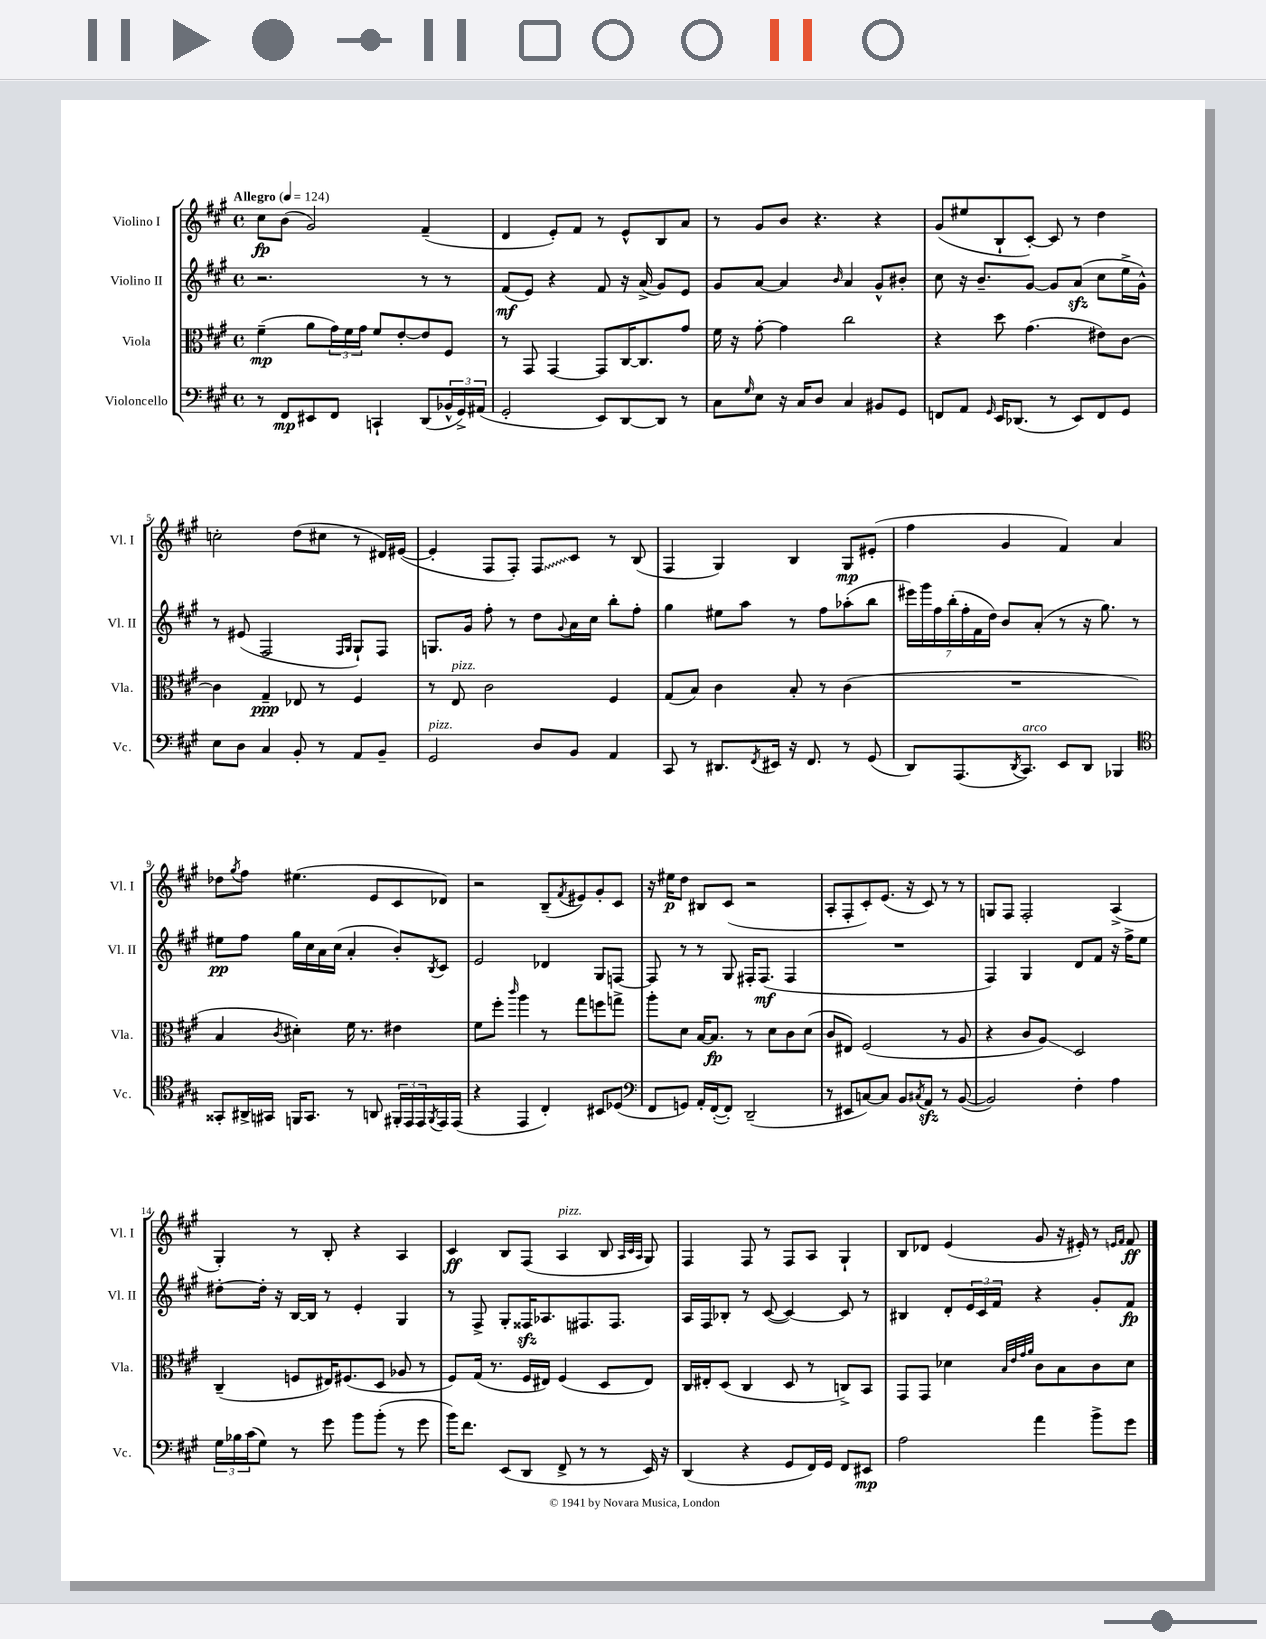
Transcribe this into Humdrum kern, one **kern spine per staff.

**kern	**kern	**kern	**kern
*staff4	*staff3	*staff2	*staff1
*clefF4	*clefC3	*clefG2	*clefG2
*k[f#c#g#]	*k[f#c#g#]	*k[f#c#g#]	*k[f#c#g#]
*M4/4	*M4/4	*M4/4	*M4/4
*met(c)	*met(c)	*met(c)	*met(c)
*MM124	*MM124	*MM124	*MM124
8r	(4f#~	2.r	8cc#
8FF#	.	.	(8b
8EE#	8a	.	2g#)
8FF#	24g#)	.	.
.	24f#	.	.
.	24g#	.	.
4CC`	8f#	.	.
.	[8e'	.	.
(8DD	8e]	8r	(4f#~
24BB-^^	8F#	8r	.
24GG#^)	.	.	.
(24AA#	.	.	.
=	=	=	=
2GG#'	8r	(8f#	4d
.	8GG#	8e)	.
.	[4GG#	4r	8e')
.	.	.	8f#
8EE)	8GG#]	8f#	8r
[8DD	[16C#	16r	8e^^
.	8.C#]	(16a^	.
8DD]	.	8g#)	8B
8r	8g#	8e	8a
=	=	=	=
8C#	16f#	8g#	8r
.	16r	.	.
16qqG#	.	.	.
8E	[8g#'	[8a	8g#
16r	4g#]	4a]	8b
16C#	.	.	.
8D	.	.	4.r
.	.	16qqb	.
4C#	2cc#	4a	.
8BB#	.	8g#^^	4r
8GG#	.	8b#'	.
=	=	=	=
8FF	4r	8cc#	(8g#
8AA	.	16r	8ee#
.	.	8.b~	.
16qqGG#	.	.	.
16EE	8dd	.	8B`
(8.DD-	.	.	.
.	(4.g#	[8g#	[8c#')
8r	.	8g#]	8c#]
8EE)	.	(8a	8r
8FF	8e#)	8cc#	4dd
8GG#	[8c#	16ee^	.
.	.	16g#^^)	.
=	=	=	=
8E	4c#]	8r	2cc'
8D	.	(8e#	.
4C#	4G#~	2F#	.
8BB'	8E-	.	(8dd
8r	8r	.	8cc#
.	.	16qqF#	.
.	.	16qqG#	.
8AA	4F#	8G#`)	8r
8BB~	.	8F#	16d#)
.	.	.	([16e#
=	=	=	=
2GG#	8r	8.G	4e#']
.	8E	.	.
.	.	16g#	.
.	2c#	8ff#'	8F#
.	.	8r	8F#')
8D	.	8dd	8F#
.	.	8qqg#	.
8BB	.	16a	8c#
.	.	16cc#	.
4AA	4F#	8bb'	8r
.	.	8ff#'	(8B
=	=	=	=
8CC#	(8G#	4gg#	4F#
8r	8B)	.	.
8.DD#	4c#	8ee#	4G#)
.	.	8aa	.
8qFF#	.	.	.
16EE#	.	.	.
16r	8B'	8r	4B
8.FF#	.	.	.
.	8r	8ff#	.
8r	(4c#	(8aa-'	8G#
(8GG#	.	8bb	(8e#'
=	=	=	=
8DD)	1r	28eee#)	4ff#
.	.	28ggg#	.
.	.	28ff#	.
.	.	(28bb'	.
(8.AAA	.	.	.
.	.	28ff#'	.
.	.	28f#	.
.	.	28dd)	.
.	.	8b	4g#
8qDD	.	.	.
8.CC#)	.	.	.
.	.	(8a'	.
8EE	.	8r	4f#)
8DD	.	16r	.
.	.	8.gg#)	.
4BBB-	.	.	4a
.	.	8r	.
=	=	=	=
*clefC4	*	*	*
8GG##'	4B	8ee#	8dd-
.	.	.	8qgg#
16AA#^	.	8ff#	8ff#
16GG#	.	.	.
.	8qc#	.	.
16FF	4d#')	16gg#	(4.ee#
8.GG#	.	16cc#	.
.	.	16a	.
.	.	(16cc#	.
8r	16f#	4a'	.
.	8.r	.	.
8AA	.	.	8e
24FF#'	4e#	8b')	8c#
24EE	.	.	.
24EE	.	.	.
8qFF#	.	8qB	.
16EE	.	8c#	8d-)
(16EE	.	.	.
=	=	=	=
4r	8f#	2e	2r
.	8ff#'	.	.
.	16qqccc#	.	.
4EE	4aa	.	.
4C#')	8r	4d-	(8B~
.	.	.	8qf#
.	8gg#	.	8e#)
8BB#	8ff	8G#	8g#'
(8D-	8gg^	[8F	8c#
=	=	=	=
*clefF4	*	*	*
8FF#	8aa'	8F]	16r
.	.	.	16ee#
8GG)	8d	8r	8dd
16AA'	[16B	8r	8B#
([16FF#'	8.B]	.	.
8FF#'])	.	8G#	(8c#
(2DD~	8r	16F#'	2r
.	.	(8.F#	.
.	8d	.	.
.	8c#	4F#	.
.	(8d	.	.
=	=	=	=
8r	8c#	1r	8A'
8EE#	8E#)	.	8F#'
[8C)	(2F#	.	8c#')
8C]	.	.	(8.e
8BB	.	.	.
.	.	.	16r
8qC#	.	.	.
8AA	.	.	8c#)
8r	8r	.	8r
([8BB	8A	.	8r
=	=	=	=
2BB])	4r	4F#)	8G
.	.	.	8F#
.	8c#	4G#	2F#'
.	8A)	.	.
4F#'	2D	8d	.
.	.	8f#	.
4A	.	16r	(4A^
.	.	16ff#^	.
.	.	8ee	.
=	=	=	=
24G#	(4C#~	[8dd#'	4G#')
24B-	.	.	.
(24c#	.	.	.
8G#)	.	16dd#']	.
.	.	16r	.
8r	8F	[16B	8r
.	.	16B]	.
8g#	16E#)	8r	8B'
.	(8.F#	.	.
8b	.	4e'	4r
(8b'	8D	.	.
8r	8A-	4G#	4A
8g#	8r	.	.
=	=	=	=
16b)	8F#)	8r	4c#
8.f#	.	.	.
.	(16G#	8F#^	.
.	8.r	.	.
(8EE	.	8G#'	8B
8DD	16F#	16F##	(8F#
.	16E#)	8.A-	.
8FF#^	(4F#	.	4A
8r	.	8.F#	.
8r	8D	.	8B
.	.	8.F#	.
.	.	.	32qqA
.	.	.	32qqc#
.	.	.	32qqA
16EE)	8E#)	.	8G#)
16r	.	.	.
=	=	=	=
(4DD	16C#	16A	4F#
.	16E#'	16F#	.
.	(8D	8B-'	.
4r	4C#	8r	8F#
.	.	([8c#	8r
8GG#	8D	4c#_)	8F#
16FF#)	8r	.	8A
16GG#	.	.	.
8FF#	8C^)	8c#]	4G#`
8EE#	8BB	8r	.
=	=	=	=
2A	8GG#	4B#	8B
.	8GG#	.	8d-
.	4d-	8d'	(4e
.	.	24e	.
.	.	24c#	.
.	.	24f#	.
.	32qqB	.	.
.	32qqe	.	.
.	32qqg#	.	.
.	32qqa	.	.
4a	8c#	4r	8g#
.	8B	.	16r
.	.	.	16e#')
8b^	8c#	8g#'	8r
.	.	.	16qqe
.	.	.	16qqf#
8g#	8d-	8f#	8f#
==	==	==	==
*-	*-	*-	*-
